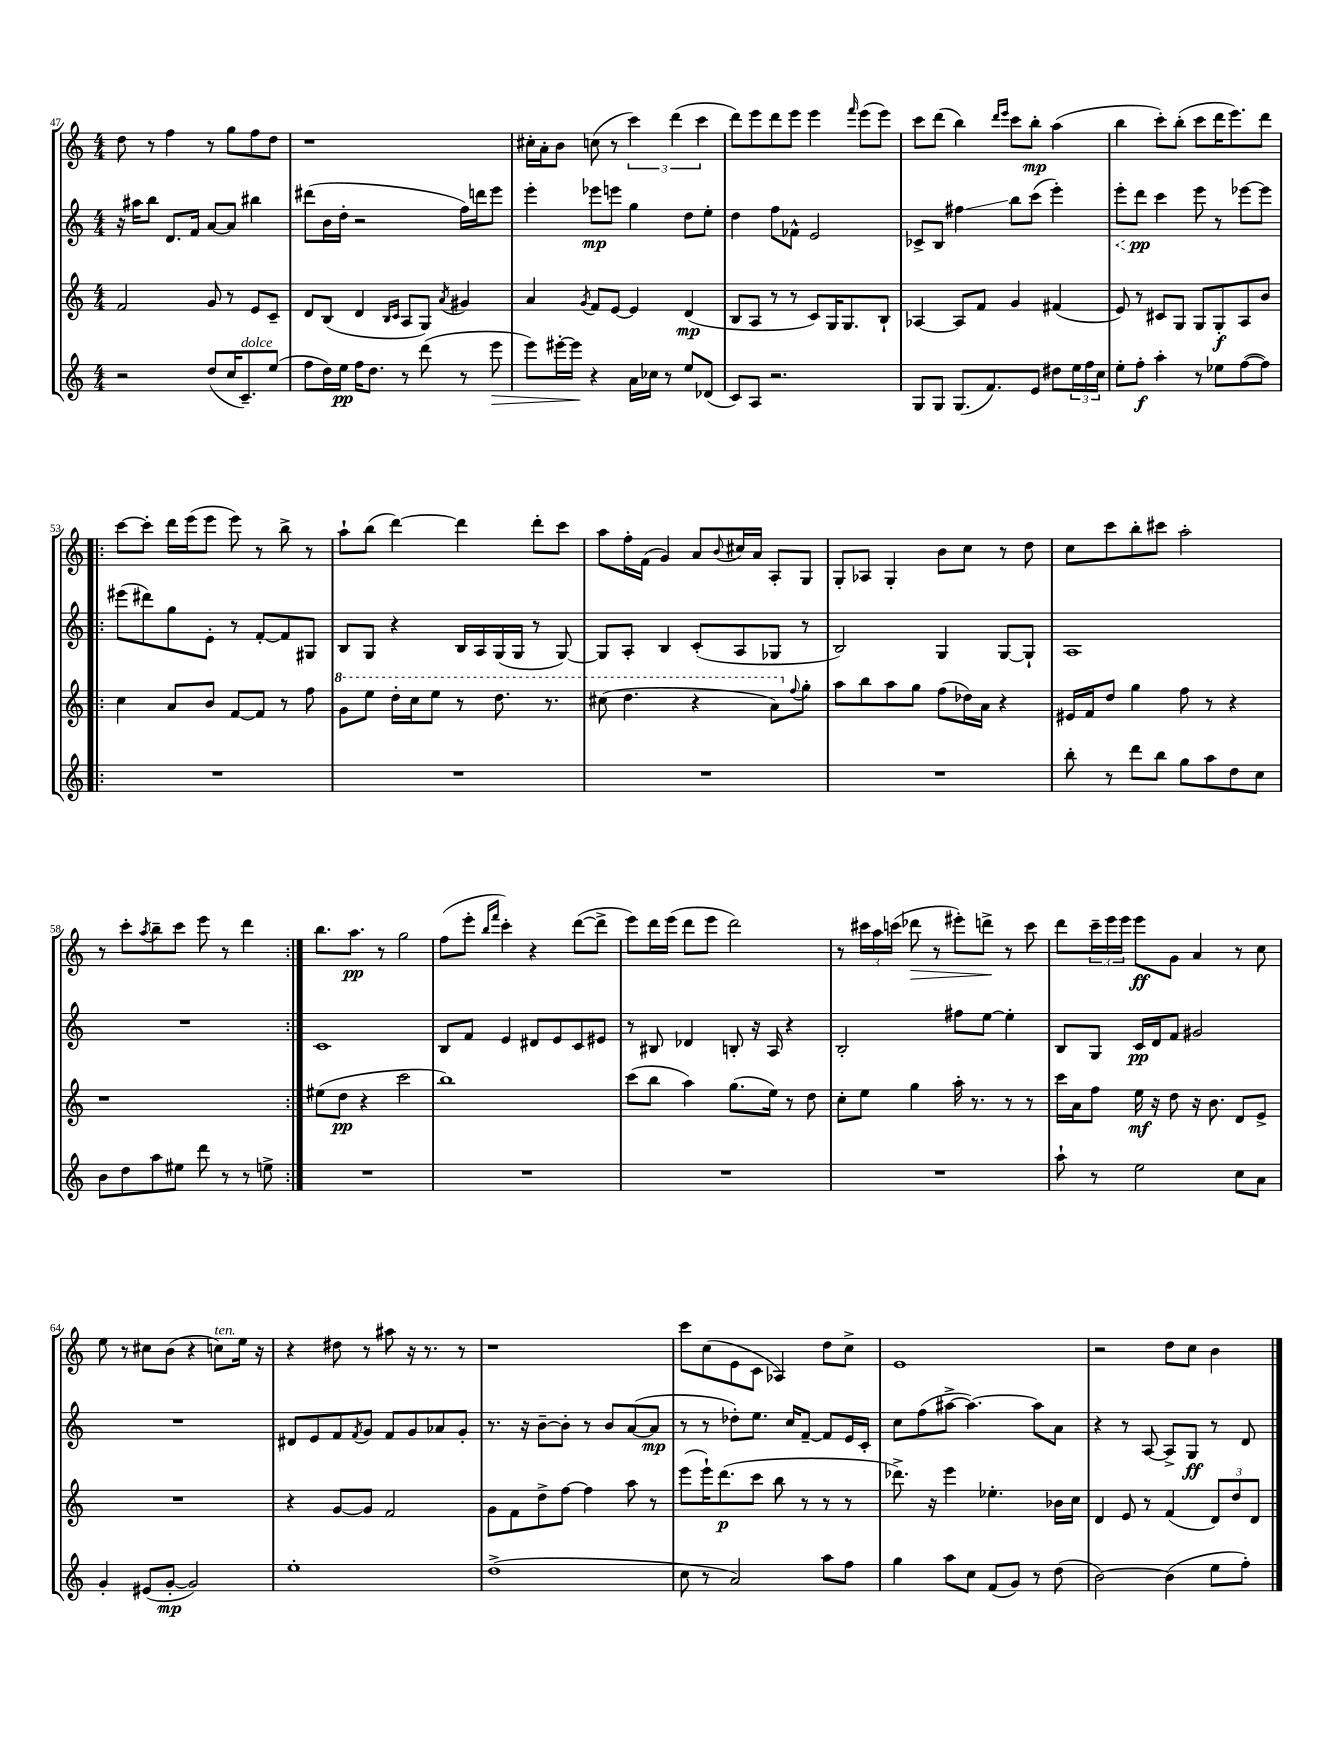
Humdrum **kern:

**kern	**kern	**kern	**kern
*staff4	*staff3	*staff2	*staff1
*clefG2	*clefG2	*clefG2	*clefG2
*k[]	*k[]	*k[]	*k[]
*M4/4	*M4/4	*M4/4	*M4/4
2r	2f	16r	8dd
.	.	16aa#	.
.	.	8bb	8r
.	.	8.d	4ff
.	.	16f	.
(8dd	8g	[8a	8r
16cc	8r	8a]	8gg
8.c~)	.	.	.
.	8e	4bb#	8ff
(8ee	8c~	.	8dd
=	=	=	=
8ff	8d	(8ddd#	1r
16dd)	(8B	16b	.
16ee	.	16dd'	.
16ff	4d	2r	.
8.dd	.	.	.
.	16qqB	.	.
.	16qqc	.	.
8r	8A	.	.
(8ddd	8G)	.	.
.	8qa	.	.
8r	4g#	16ff)	.
.	.	16ddd	.
8eee	.	8eee	.
=	=	=	=
8eee)	4a	4eee'	16cc#'
.	.	.	16a'
[16eee#'	.	.	8b
16eee#]	.	.	.
.	8qg	.	.
4r	8f	8eee-	(8cc
.	[8e	8eee	8r
16a	4e]	4gg	6ccc)
16cc-	.	.	.
8r	.	.	.
.	.	.	(6ddd
8ee	(4d	8dd	.
.	.	.	6ccc
(8d-	.	8ee'	.
=	=	=	=
8c)	8B	4dd	8ddd)
8A	8A	.	8eee
2.r	8r	8ff	8ddd
.	8r	8f-^^	8eee
.	8c)	2e	4eee
.	16G	.	.
.	8.G	.	.
.	.	.	16qqfff
.	.	.	(8eee
.	8B`	.	8eee)
=	=	=	=
8G	[4A-	8c-^	8ccc
8G	.	8B	(8ddd
(8.G	8A-]	4ff#	4bb)
.	8f	.	.
8.f)	.	.	.
.	.	.	16qqddd
.	.	.	16qqeee
.	4g	8bb	8ccc
8e	.	(8ccc	8bb'
8dd#	(4f#	4eee')	(4aa
24ee	.	.	.
24ff	.	.	.
24cc	.	.	.
=	=	=	=
8ee'	8e)	8eee'	4bb
8ff'	8r	8ddd	.
4aa'	8c#	4ccc	8ccc')
.	8G	.	(8bb'
8r	8G	8eee	8ccc
8ee-	8G'	8r	16ddd
.	.	.	8.eee)
([8ff	8A	[8eee-	.
8ff])	8b	8eee-]	8ddd
=!|:	=!|:	=!|:	=!|:
1r	4cc	(8eee#	[8ccc
.	.	8ddd#)	8ccc']
.	8a	8gg	16ddd
.	.	.	(16eee
.	8b	8e'	8eee
.	[8f	8r	8eee)
.	8f]	[8f'	8r
.	8r	8f]	8bb^
.	8ff	8G#	8r
=	=	=	=
1r	8gg	8B	8aa`
.	8eee	8G	(8bb
.	16ddd'	4r	[4ddd)
.	16ccc	.	.
.	8eee	.	.
.	8r	16B	4ddd]
.	.	16A	.
.	8.ddd	(16G	.
.	.	16G	.
.	.	8r	8ddd'
.	8.r	.	.
.	.	[8G)	8ccc
=	=	=	=
1r	(8ccc#	8G]	8aa
.	4.ddd	8A'	16ff'
.	.	.	(16f
.	.	4B	4g)
.	4r	(8c'	8a
.	.	.	8qqb
.	.	8A	16cc#
.	.	.	16a
.	8aa)	8G-	8A'
.	8qqff	.	.
.	8gg'	8r	8G
=	=	=	=
1r	8aa	2B)	8G'
.	8bb	.	8A-
.	8aa	.	4G'
.	8gg	.	.
.	(8ff	4G	8b
.	16dd-)	.	8cc
.	16a	.	.
.	4r	[8G	8r
.	.	8G`]	8dd
=	=	=	=
8bb'	16e#	1A	8cc
.	16f	.	.
8r	8dd	.	8ccc
8ddd	4gg	.	8bb'
8bb	.	.	8ccc#
8gg	8ff	.	2aa'
8aa	8r	.	.
8dd	4r	.	.
8cc	.	.	.
=	=	=	=
8b	1r	1r	8r
8dd	.	.	8ccc'
.	.	.	8qaa
8aa	.	.	8bb~
8ee#	.	.	8ccc
8ddd	.	.	8eee
8r	.	.	8r
8r	.	.	4ddd
8ee^	.	.	.
=:|!	=:|!	=:|!	=:|!
1r	(8ee#	1c	8.bb
.	8dd	.	.
.	.	.	8.aa
.	4r	.	.
.	.	.	8r
.	2ccc	.	2gg
=	=	=	=
1r	1bb)	8B	(8ff
.	.	8f	8eee'
.	.	.	16qqbb
.	.	.	16qqfff
.	.	4e	4ccc')
.	.	8d#	4r
.	.	8e	.
.	.	8c	([8ddd
.	.	8e#	8ddd^]
=	=	=	=
1r	(8ccc	8r	8eee)
.	8bb	8B#	16ddd
.	.	.	(16eee
.	4aa)	4d-	8ddd
.	.	.	8eee
.	(8.gg	8B'	2ddd)
.	.	16r	.
.	16ee)	16A	.
.	8r	4r	.
.	8dd	.	.
=	=	=	=
1r	8cc'	2B'	8r
.	8ee	.	24ccc#
.	.	.	24aa
.	.	.	(24ccc
.	4gg	.	8ddd-
.	.	.	8r
.	16aa'	8ff#	8eee#')
.	8.r	.	.
.	.	[8ee	8ddd^
.	8r	4ee']	8r
.	8r	.	8ccc
=	=	=	=
8aa`	16ccc	8B	8ddd
.	16a	.	.
8r	8ff	8G	24ccc~
.	.	.	24eee
.	.	.	24eee
2ee	16ee	16c	8eee
.	16r	16d	.
.	8dd	8f	8g
.	16r	2g#	4a
.	8.b	.	.
8cc	8d	.	8r
8a	8e^	.	8cc
=	=	=	=
4g'	1r	1r	8ee
.	.	.	8r
(8e#	.	.	8cc#
[8g'	.	.	(8b
2g])	.	.	4r
.	.	.	8cc)
.	.	.	16ee
.	.	.	16r
=	=	=	=
1ee'	4r	8d#	4r
.	.	8e	.
.	[8g	8f	8dd#
.	.	8qf	.
.	8g]	8g	8r
.	2f	8f	8aa#
.	.	8g	16r
.	.	.	8.r
.	.	8a-	.
.	.	8g'	8r
=	=	=	=
(1dd^	8g	8.r	1r
.	8f	.	.
.	.	16r	.
.	8dd^	[8b~	.
.	[8ff	8b']	.
.	4ff]	8r	.
.	.	8b	.
.	8aa	([8a	.
.	8r	8a]	.
=	=	=	=
8cc	(8eee	8r	8ccc
8r	16eee`)	8r	(8cc
.	(8.ddd	.	.
2a)	.	8dd-')	8e
.	8ccc	8.ee	8c
.	8bb	.	4A-)
.	.	16cc	.
.	8r	[8f~	.
8aa	8r	8f]	8dd
8ff	8r	16e	8cc^
.	.	16c'	.
=	=	=	=
4gg	8.ddd-^)	8cc	1e
.	.	(8ff	.
.	16r	.	.
8aa	4eee	[8aa#^	.
8cc	.	4.aa#_)	.
(8f	4.ee-'	.	.
8g)	.	.	.
8r	.	8aa#]	.
(8dd	16b-	8a	.
.	16cc	.	.
=	=	=	=
[2b)	4d	4r	2r
.	8e	8r	.
.	8r	[8A	.
(4b]	(4f	8A^]	8dd
.	.	8G	8cc
8ee	12d)	8r	4b
.	12dd	.	.
8ff')	.	8d	.
.	12d	.	.
==	==	==	==
*-	*-	*-	*-
